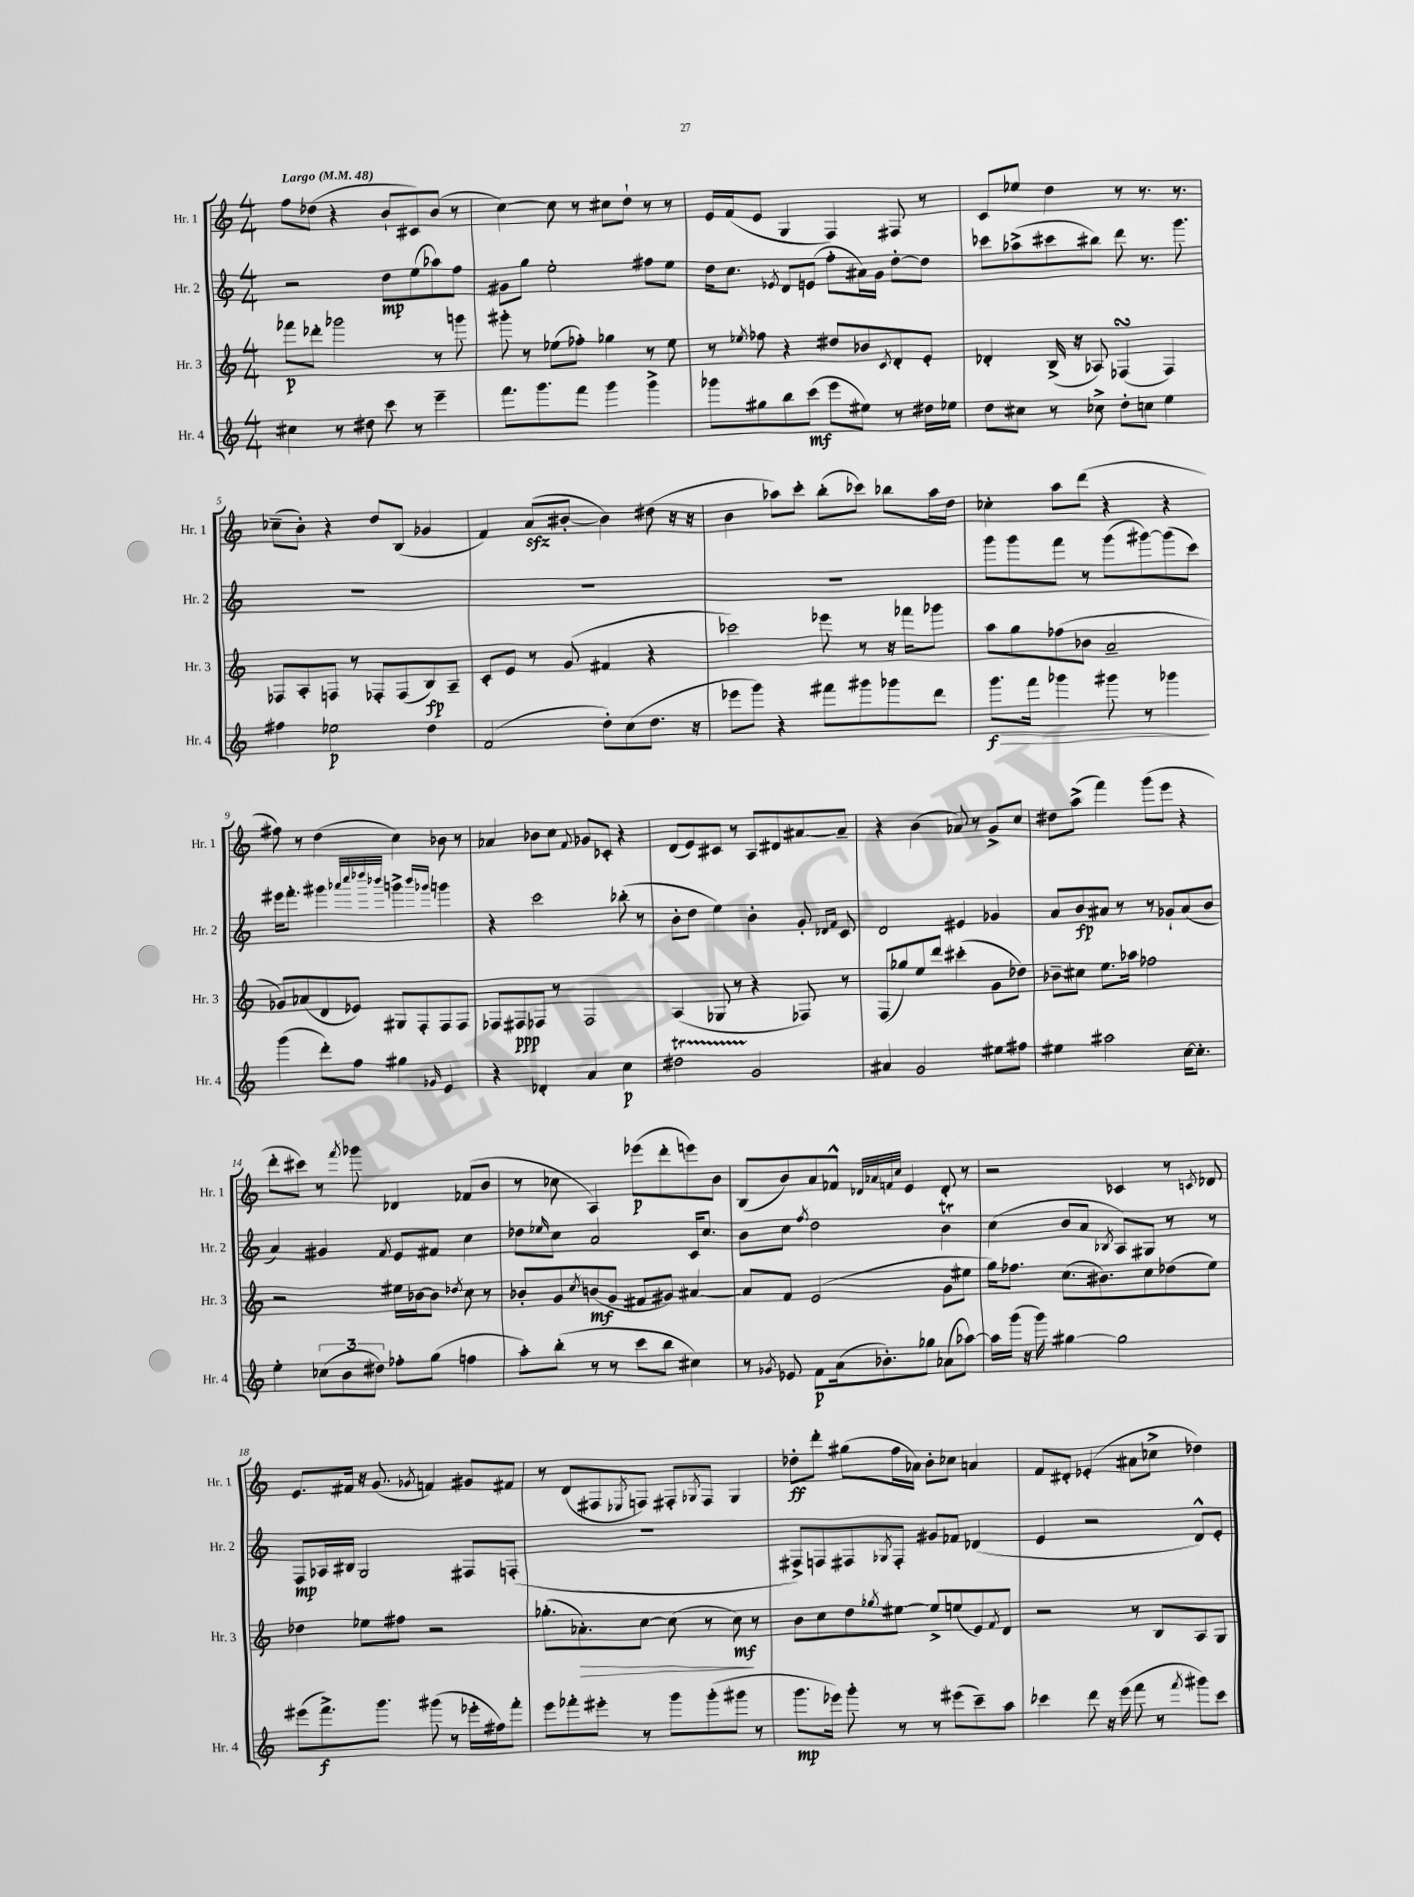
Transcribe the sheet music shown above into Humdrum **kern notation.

**kern	**kern	**kern	**kern
*staff4	*staff3	*staff2	*staff1
*clefG2	*clefG2	*clefG2	*clefG2
*k[]	*k[]	*k[]	*k[]
*M4/4	*M4/4	*M4/4	*M4/4
*MM48	*MM48	*MM48	*MM48
4cc#	8fff-	2r	8ff
.	8ddd-'	.	(8dd-
8r	2ggg-	.	4r
8dd#	.	.	.
8ccc	.	8dd	8b`
8r	.	(8ee	8c#)
4eee~	8r	8aa-)	(8b
.	8ggg	8ff	8r
=	=	=	=
8.fff	8ggg#'	8g#	[4cc)
.	8r	8gg	.
8.ggg	.	.	.
.	(8ee-	2ee'	8cc]
8fff	8ff-')	.	8r
4ggg	4gg-	.	8cc#
.	.	.	8dd`
4ggg^	8r	8ff#	8r
.	8ee-	8ee	8r
=	=	=	=
8ggg-	8r	16dd	16e
.	.	8.cc	(16f
.	8qee-	.	.
8gg#	8ff-	.	8e
.	.	8qe-	.
8bb	4r	8d	4G
(8ccc	.	(8e	.
8eee	8dd#	8ff'	4F)
8ee#)	8b-	16a#)	.
.	.	16g	.
.	8qc	.	.
8r	8d'	[8dd'	8F#
16dd#	8e'	8dd]	8r
16ee-	.	.	.
=	=	=	=
8dd	4d-'	8ccc-	8c
8cc#	.	(8aa-^	8ee-
8r	(16B^	8ccc#	4dd
.	16r	.	.
8cc-^	8A-)	8bb#)	.
8dd'	(4F-	8ddd	8r
8cc	.	8.r	8.r
4ee	4F-)	.	.
.	.	8.ggg	8.r
=	=	=	=
4ff#	8F-	1r	(8cc-~
.	8A'	.	8b')
2ee-	8F	.	4r
.	8r	.	.
.	8F-'	.	8dd
.	(8F-	.	(8B
4dd	8B)	.	4g-
.	8A~	.	.
=	=	=	=
(2f	8c'	1r	4f)
.	8e	.	.
.	8r	.	(8a
.	(8g	.	[8b#'
8dd')	4f#	.	4b#])
(8cc	.	.	.
8.dd	4r	.	(8dd#
.	.	.	16r
16r	.	.	16r
=	=	=	=
8eee-	2ccc-)	1r	4b
8ggg)	.	.	.
4r	.	.	8aa-)
.	.	.	8ccc'
8fff#	8eee-	.	(8bb'
8ggg#	8r	.	8ccc-)
8ggg-	16r	.	8bb-
.	16fff-	.	.
8ddd	8ggg-	.	16aa-
.	.	.	16dd
=	=	=	=
8.ggg	8aa	8ggg	4cc-'
.	8gg	8ggg	.
16fff	.	.	.
4ggg-	(8ff-	8fff	8aa
.	8b-	8r	(8ddd
8ggg#	2a~	(8ggg	4r
8r	.	[8ggg#)	.
4ggg-	.	(8ggg#]	4r
.	.	8ccc)	.
=	=	=	=
(4ggg	8g-)	16eee#	8ff#)
.	.	8.fff'	.
.	(8a-	.	8r
8ddd')	8d	4ggg#	(4dd
8ff	8e-)	.	.
.	.	32qqaaa-	.
.	.	32qqcccc	.
.	.	32qqdddd-	.
.	.	32qqbbb-	.
4gg#	8G#	4ggg^	4cc)
.	8F'	.	.
.	.	16qqbbb-	.
16qqg-	.	16qqggg-	.
4e	8F	4ggg	8b-
.	8F	.	8r
=	=	=	=
4r	8F-	4r	4a-
.	8F#	.	.
4d-'	8F-	2ccc	8b-
.	8r	.	8cc
.	.	.	8qqf
4a	2F-	.	8g-
.	.	.	8c-'
4cc	.	(8bb-'	4r
.	.	8r	.
=	=	=	=
2dd#	(4A	8b'	(8d
.	.	8dd	8e)
.	8G-	4ee)	8c#
.	8r	.	8r
2g	4r	4b'	8A
.	.	.	8d#
.	8F-)	8g'	[8a#
.	.	16qqd-	.
.	.	16qqf	.
.	8r	8c	8a#~]
=	=	=	=
4a#	(8F	2d	4r
.	8gg-)	.	.
2g	8ee	.	(4b
.	8ddd	.	.
.	(4ccc#'	4e#	8a-)
.	.	.	8r
8ee#	8g	4g-	8g^
8ff#	8dd-)	.	8cc
=	=	=	=
4ee#	8b-~	8a	8dd#
.	8cc#	8b	(8aa^
2aa#	8.ee	8a#	4fff)
.	.	8r	.
.	16aa-	.	.
.	2ff-	8r	(8ggg
.	.	8g-`	8eee
[16cc	.	(8a#	4r
8.cc']	.	.	.
.	.	8b	.
=	=	=	=
4ee'	2r	4a)	8ddd'
.	.	.	8ccc#)
(12cc-	.	4g#	8r
12b	.	.	.
.	.	.	8qfff
.	.	.	8ggg-
12dd#)	.	.	.
.	.	8qf	.
8ff-'	16ee#	8e	4d-
.	[16b-	.	.
(8gg	8b-]	8f#	.
.	8qdd-	.	.
4ff	8cc	4cc	(8f-
.	8r	.	8b
=	=	=	=
8aa')	8b-'	8dd-	8r
.	.	16qqee-	.
(8bb'	8g	8cc	8cc-
.	8qcc	.	.
8r	(8b	2a	4A)
8r	8g	.	.
8ccc	8f#	.	(8eee-
8bb	8g#)	.	8ddd'
4cc#)	[4a#	16c	8eee)
.	.	8.cc	.
.	.	.	8b
=	=	=	=
8r	8a#]	8b	(8B
8qg-	.	.	.
8e-	8f	8cc	8b)
.	.	8qff	.
8f	(2e	2dd	8a
(16a	.	.	8f-^^
8.b-')	.	.	.
.	.	.	32qqd-
.	.	.	32qqa-
.	.	.	32qqf
.	.	.	32qqcc
.	.	.	4e
8gg-	.	.	.
(8a-	8g	4b	8d-'
[8aa-)	8ee#	.	8r
=	=	=	=
16aa-]	16gg)	(4cc	2r
(16ggg	8.ff-	.	.
16r	.	.	.
16ggg)	.	.	.
[4gg#	(8.cc	8b	.
.	.	8a	.
.	8.b#)	.	.
.	.	8qB-	.
2gg#]	.	8A)	4c-
.	8cc	8G#	.
.	(8dd-	8r	8r
.	.	.	8qc
.	8ee)	8r	8d-
=	=	=	=
(8eee#	4dd-	8F	8.e
8.fff^)	.	16A-	.
.	.	16B#	16f#
.	8ee-	2G	16r
8.ggg	.	.	(8.g
.	8ff#	.	.
.	.	.	8qg-
(8ggg#	2r	.	4f)
8r	.	.	.
16eee-'	.	8F#	8g#
16ff#)	.	.	.
8fff'	.	(8F'	8f#
=	=	=	=
8eee	(8.gg-'	1r	8r
8fff-'	.	.	(8d
.	8.a-')	.	.
8eee#'	.	.	8F#
.	.	.	8qE-
8r	[8cc	.	8F)
8ggg	(8cc]	.	8F#'
.	.	.	8qG-
(8ggg'	8r	.	8F#
8ggg#	8cc)	.	4G-
8r	8r	.	.
=	=	=	=
8.ggg	8b	8F#^)	8dd-'
.	8cc	8F	8ddd'
16eee-)	.	.	.
8ggg'	8dd	8F#	(8gg#
.	8qgg-	8qG-	.
8r	[8ee#	8F#'	16ff
.	.	.	16a-)
8r	8ee#^]	8g#	8b'
(8eee#	(8ee	8f-	8cc-
8ccc~)	8e)	(4d-	4a
.	8qf	.	.
8aa	8d	.	.
=	=	=	=
4ccc-	2r	4e	8f
.	.	.	8d#'
8ddd	.	2r	(4e-'
16r	.	.	.
(16eee	.	.	.
8fff	8r	.	8a#
8r	8B	.	8cc-^
8qfff	.	.	.
8ggg#)	8A	8d^^)	4dd-)
8ccc-	8G	8e'	.
==	==	==	==
*-	*-	*-	*-
